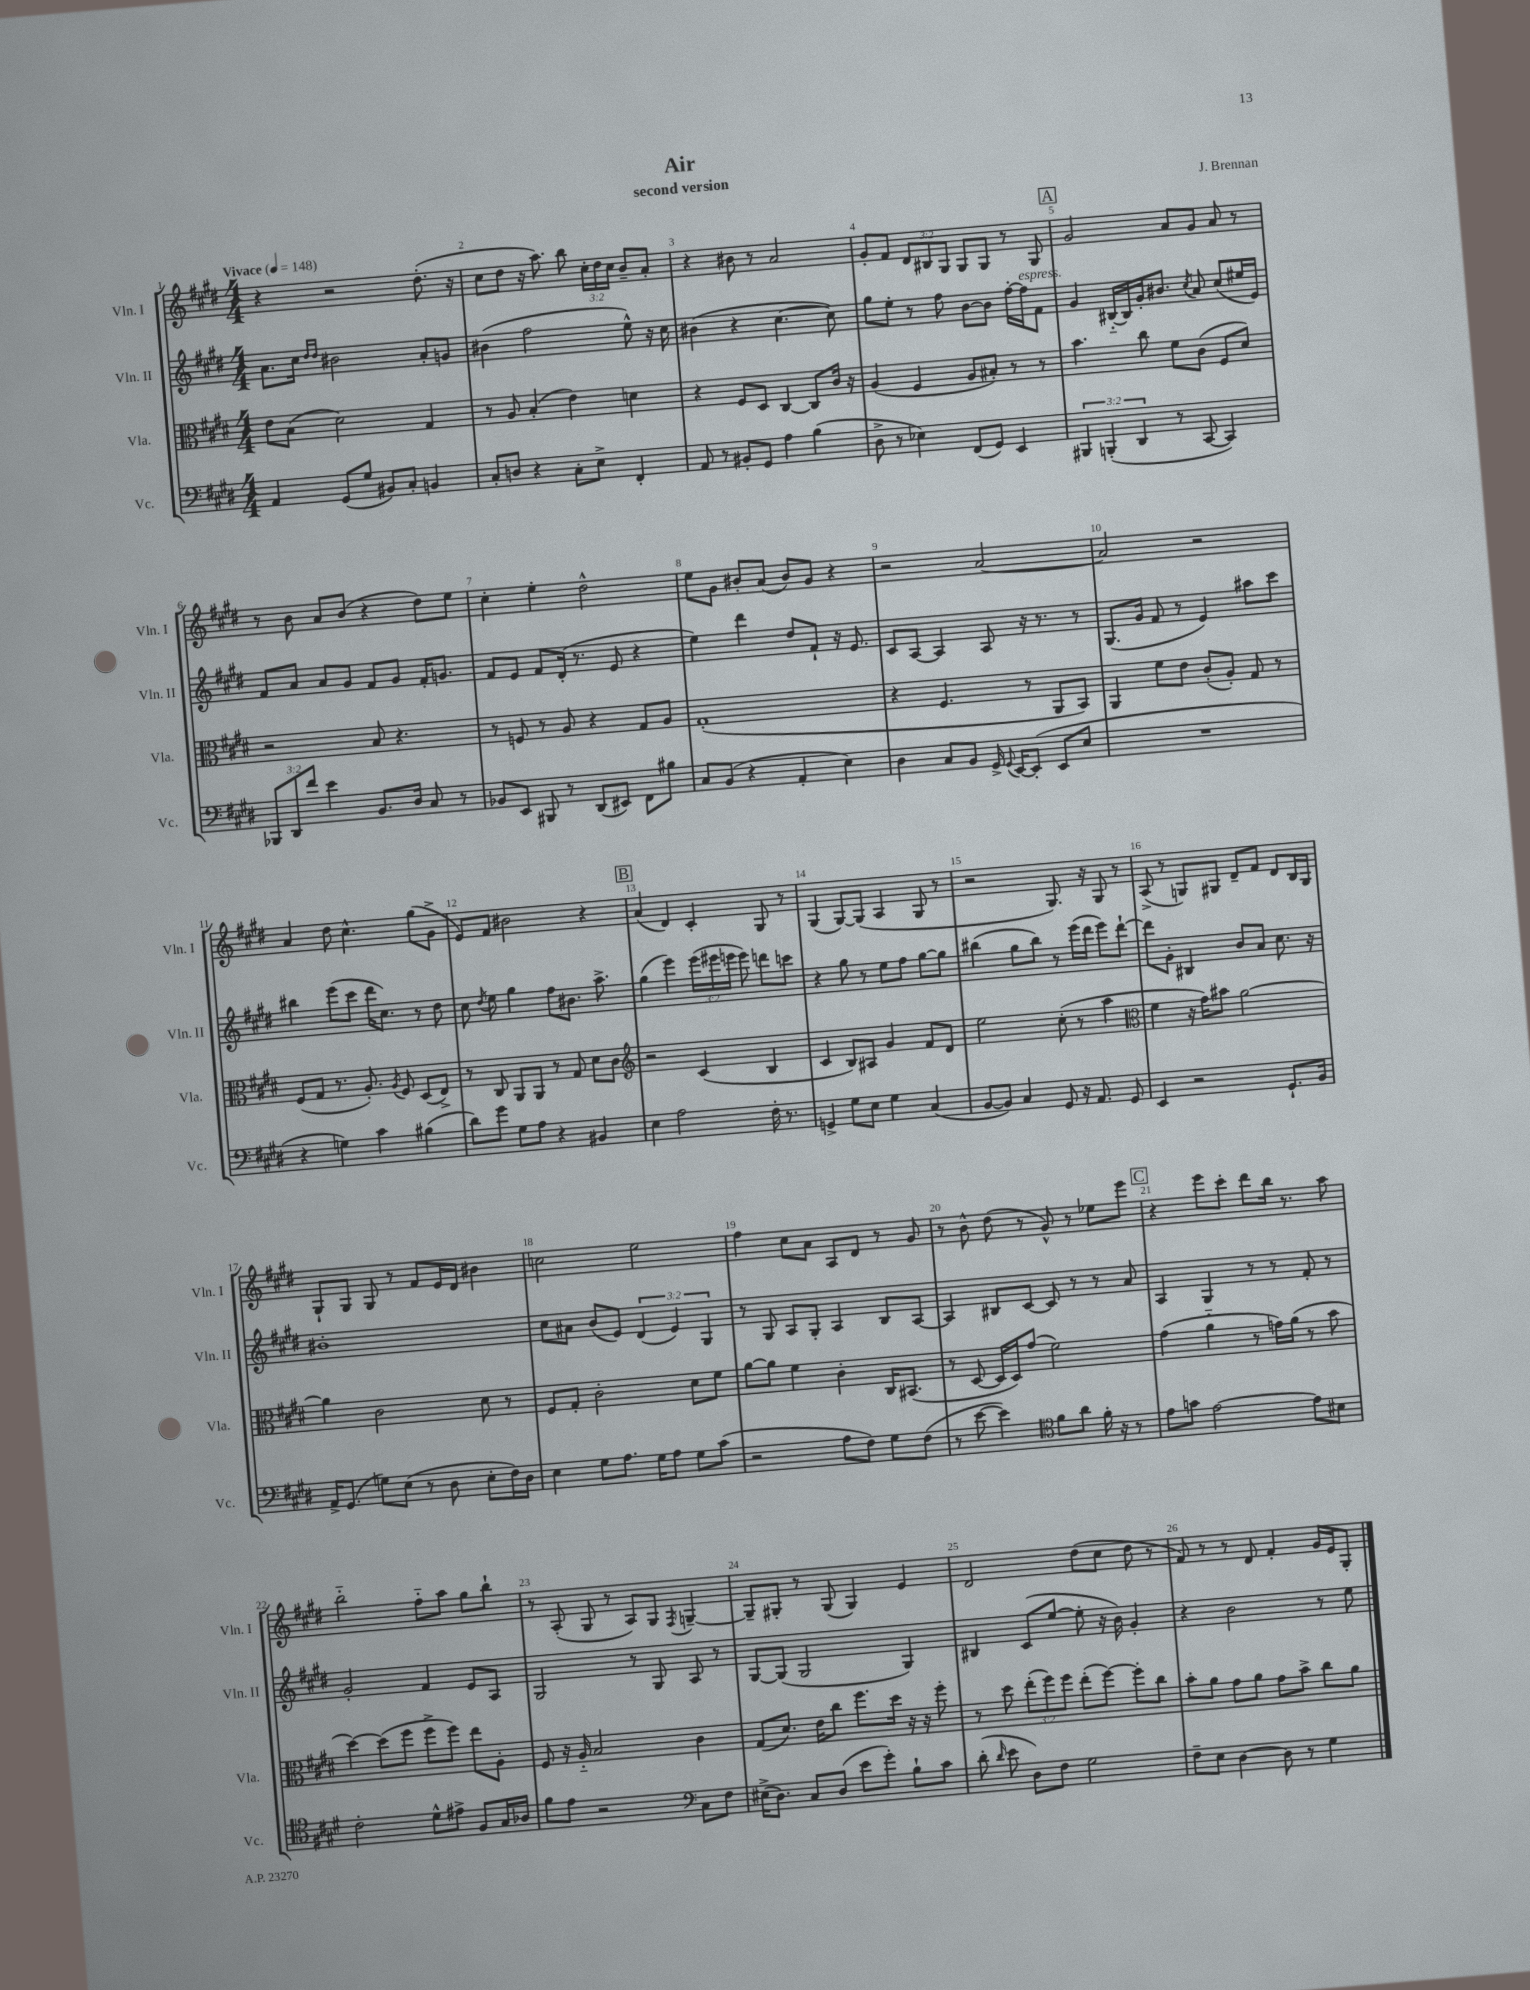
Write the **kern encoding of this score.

**kern	**kern	**kern	**kern
*staff4	*staff3	*staff2	*staff1
*clefF4	*clefC3	*clefG2	*clefG2
*k[f#c#g#d#]	*k[f#c#g#d#]	*k[f#c#g#d#]	*k[f#c#g#d#]
*M4/4	*M4/4	*M4/4	*M4/4
*MM148	*MM148	*MM148	*MM148
4AA/	8e\L	8.a\L	4r
.	(8B\J	.	.
.	.	16cc#\Jk	.
.	.	16qqdd#/LL	.
.	.	16qqdd#/JJ	.
(8GG#/L	2d#\)	2b#\	2r
8G#/J	.	.	.
8BB#/L)	.	.	.
8C#'/J	.	.	.
4BB/	4G#/	8a'/L	(8.dd#'\
.	.	8g/J	.
.	.	.	16r
=	=	=	=
8C#'/L	8r	(4b#\	8cc#\L
8D/J	8A/	.	8dd#\J
4r	(4B'/	2ff#\	16r
.	.	.	8.aa\)
8C#'\L	4e\)	.	8bb\
8E^\J	.	.	24cc#'\LL
.	.	.	24dd#\
.	.	.	24cc#\JJ
4FF#'/	4d\	8ee^^\)	8b~/L
.	.	16r	8a'/J
.	.	16cc#\	.
=	=	=	=
8AA/	4r	(4b#\	4r
8r	.	.	.
8BB#'/L	8F#/L	4r	8b#\
8GG#/J	8D#/J	.	8r
4A\	[4C#/	[4.cc#\	2a/
(4B\	8C#/]L	.	.
.	16c#/Jk	8cc#\])	.
.	16r	.	.
=	=	=	=
8D#^\	(4A/	8gg#\L	8g#'/L
8r	.	8ee'\J	8f#/J
4E-\)	4F#/	8r	12d#/L
.	.	.	12B#/
.	.	8ff#\	.
.	.	.	12G#/J
(8FF#/L	8A/L	[8b\L	8G#/L
8GG#/J)	8B#'/J)	8b\]J	8G#/J
4EE/	8r	[16ff#'\LL	8r
.	.	16ff#\]J	.
.	8r	8f#\J	8G#/
=	=	=	=
6BBB#/	4.b\	4g#/	2g#/
(6BBB'/	.	.	.
.	.	[16B#'~/LL	.
.	.	16B#/]	.
6DD#/	.	.	.
.	8cc#\	16g#'/J	.
.	.	8.b#/J	.
8r	8f#\L	.	8a/L
.	.	8qcc#/	.
[8CC#/	(8c#\J	8a/	8g#/J
4CC#/])	8F#/L	(8cc#/L	8a/
.	8d#/J)	16ee#/L	8r
.	.	16e/JJ)	.
=	=	=	=
12BBB-/L	2r	8f#/L	8r
12DD#/	.	.	.
.	.	8a/J	8b\
12f#/J	.	.	.
4e\	.	8a/L	8a/L
.	.	8g#/J	(8b/J
8.BB/L	8B/	8f#/L	4r
.	4.r	8g#/J	.
16D#/Jk	.	.	.
8C#/	.	16f#'/LK	8dd#\L)
.	.	8.g/J	.
8r	.	.	8ee\J
=	=	=	=
8BB-/L	8r	8f#/L	4cc#'\
8EE/J	8F/	8e/J	.
8BBB#/	8r	8f#/L	4ee'\
8r	8A/	(16d#'/Jk	.
.	.	8.r	.
(8DD#/L	4r	.	2dd#^^\
8EE#/J)	.	8e/	.
8FF#\L	8G#/L	4r	.
8B#\J	8A/J	.	.
=	=	=	=
8C#/L	(1G#'	4ee\)	8ee\L
(8BB/J	.	.	8g#\J
4r	.	4ddd#\	8b#'/L
.	.	.	(8a/J
4AA'/	.	8dd#/L	8b#/L)
.	.	8f#`/J	8g#/J
4E\)	.	16r	4r
.	.	8.e/	.
=	=	=	=
4D#\	4r	8c#/L	2r
.	.	[8A/J	.
8C#/L	4.F#/	4A/]	.
8BB/J	.	.	.
16GG#^/	.	8A/	[2a/
8qqGG#/	.	.	.
[16EE/LK	.	.	.
(8EE'/]J	8r	16r	.
.	.	8.r	.
8EE/L	8AA/L	.	.
8E/J	8BB/J)	8r	.
=	=	=	=
1r	4AA/	(8.G#/L	2a/]
.	.	16g#/Jk	.
.	8f#\L	8f#/	.
.	8e\J	8r	.
.	(8c#'/L	4e/)	2r
.	8A'/J)	.	.
.	8G#/	8aa#\L	.
.	8r	8ccc#\J	.
=	=	=	=
4r	(8F#/L	4bb#\	4a/
.	8G#/J	.	.
4G\)	8.r	(8eee\L	8dd#\
.	.	8ccc#\J	4.cc#^^\
.	8.A'/)	.	.
4c#\	.	16ddd#\LK	.
.	.	8.cc#\J)	.
.	8qA/	.	.
.	8F#/	.	.
(4B#\	(8D#/L	8r	(8gg#\L
.	8E^/J)	8dd#\	8g#^\J
=	=	=	=
8d#\L)	8r	8cc#\	8e/L)
.	.	8qdd#/	.
8g#\J	8C#/	8ee\	8f#/J
8G#\L	8AA/L	4gg#\	2b#\
8A\J	8AA/J	.	.
4r	8r	8ff#\L	.
.	8G#/	8.b#\J	.
4BB#/	8d#\L	.	4r
.	.	8.aa^\	.
.	8c#\J	.	.
=	=	=	=
*	*clefG2	*	*
4E\	2r	(4gg#\	(4a/
2A\	.	4eee\)	4d#/)
.	(4c#/	(24eee\LL	4c#'/
.	.	24eee#\	.
.	.	24eee\JJ	.
.	.	8eee\)	.
16F#'\	4B/	8ddd\L	8G#/
8.r	.	.	.
.	.	8ccc\J	8r
=	=	=	=
4GG^/	4c#/	4r	(4G#/
8G#\L	8B/L)	8gg#\	[8G#/L)
8E\J	8A#/J	8r	(8G#/]J
4G#\	4g#/	8ee\L	4A/
.	.	8ff#\J	.
(4C#/	8f#/L	[8gg#\L	8G#/
.	8d#/J	8gg#\]J	8r
=	=	=	=
[8BB/L	2ee\	(4bb#\	2r
8BB/]J)	.	.	.
4C#/	.	8gg#\L	.
.	.	8bb#\J)	.
8GG#/	(8cc#'\	8r	8.G#/)
16r	8r	(16eee\LL	.
8.AA/	.	16ddd#\JJ	16r
.	4aa\	8eee\L)	8G#/
8GG#/	.	[8ddd#`\J	8r
=	=	=	=
*	*clefC3	*	*
4EE/	4f#\	8ddd#\]L	(8A^/
.	.	8g#'\J	8r
2r	16r	4B#/	8G/L)
.	16g#\LK)	.	.
.	8b#\J	.	8G#/J
.	[2a\	8b/L	8d#~/L
.	.	8a/J	8f#/J
8.GG#`/L	.	8.cc#\	8d#/L
.	.	.	16B/L
16BB/Jk	.	16r	16G#/JJ
=	=	=	=
16AA^/LK	4a\]	1b#'	8G#`/L
(8.GG#/J	.	.	.
.	.	.	8G#/J
8G\L)	2c#\	.	8G#/
(8E\J	.	.	8r
8r	.	.	8f#/L
8D#\	.	.	16e/L
.	.	.	16d#/JJ
8E'\L	8d#\	.	4b#\
16F#\L)	8r	.	.
16D#\JJ	.	.	.
=	=	=	=
4E\	8F#/L	8cc#\L	2cc\
.	8G#'/J	8a#\J	.
8G#\L	2c#'\	(8b/L	.
8.A\J	.	8e/J)	.
.	.	(6d#/	2ee\
16G#\LK	.	.	.
8A\J	.	.	.
.	.	6e/)	.
8G#\L	8d#\L	.	.
.	.	6G#/	.
(8c#\J	8f#\J	.	.
=	=	=	=
2r	[8a\L	8r	4ff#\
.	8a\]J	8G#/	.
.	4f#\	8A/L	8cc#\L
.	.	8G#'/J	8a\J
8A\L	4c#'\	4A/	8A/L
8F#\J)	.	.	8d#/J
8G#\L	16C#/LK	8B/L	8r
.	(8.BB#/J	.	.
(8F#\J	.	[8A/J	8g#/
=	=	=	=
8r	8r	4A/]	8r
[8e\	[8D#/	.	8b^^\
4e\])	16D#/]LL	8B#/L	(8dd#\
.	16D#/J)	.	.
.	(8g#/J	[8c#/J	8r
*clefC4	*	*	*
8f#\L	2f#\)	8c#/]	8g#^^/)
8a\J	.	8r	8r
16f#'\	.	8r	8ee-\L
16r	.	.	.
8r	.	8a/	8eee\J
=	=	=	=
8e\L	(4g#\	4A/	4r
8g\J	.	.	.
[2e\	4a'~\	4G#/	8eee\L
.	.	.	8ccc#'\J
.	8r	8r	8ddd#\L
.	16g\LL)	8r	16bb\Jk
.	(16a\JJ	.	8.r
8e\]L	8r	8f#'/	.
8B#\J	8b\	8r	8aa\
=	=	=	=
2c#'\	[4dd#\)	2g#'/	2bb'~\
.	(8dd#\]L	.	.
.	8ff#\J	.	.
8d#^^\L	8ff#^\L	4f#/	8ff#'~\L
8e#^\J	8ff#\J)	.	8aa\J
8F#/L	8ee\L	8e/L	8gg#\L
16G#/L	8A'\J	8A/J	8bb`\J
16A-/JJ	.	.	.
=	=	=	=
8f#\L	8F#/	2G#/	8r
8e\J	16r	.	(8A'/
.	16A'~/	.	.
2r	2B/	.	8G#/
.	.	.	8r
.	.	8r	8A/L)
.	.	8G#/	8G#/J
*clefF4	*	*	*
.	.	.	8qF#/
8C#\L	4c#\	8A/	[4G~/
8F#\J	.	8r	.
=	=	=	=
(16E#^\LK	(8G#/L	[8G#/L	8G~/]L
8.D#\J)	.	.	.
.	8.d#/J)	(8G#/]J	8G#'/J
8C#/L	.	2G#/	8r
.	16e\LK	.	.
(8D#/J	8cc#\J	.	(8G#/
8e\L	8.ff#\L	.	4G#/)
8g#'\J)	.	.	.
.	16dd#\Jk	.	.
8B`\L	16r	4G#/)	4e/
.	16r	.	.
8c#\J	8ff#'\	.	.
=	=	=	=
(8d#'\	8r	4B#/	2d#/
16qqd#/	.	.	.
8e\	8dd#\	.	.
8D#\L)	(12ee'\L	(8c#/L	.
.	12ff#\)	.	.
8F#\J	.	[8ee/J	.
.	12ff#\J	.	.
2G#\	(8ee'\L	8ee'\]	(8dd#\L
.	[8ff#\J)	16r	8cc#\J
.	.	16b\)	.
.	8ff#'\]L	4g#'/	8dd#\
.	8cc#\J	.	8r
=	=	=	=
8F#~\L	8b'\L	4r	8f#/)
8E\J	8a\J	.	8r
[4D#\	8g#\L	2b\	8r
.	8a\J	.	8d#/
8D#\]	8g#\L	.	4f#'/
8r	8b^\J	.	.
4G#\	8cc#\L	8r	16g#/LL
.	.	.	16e/J
.	8a\J	8ee\	8G#'/J
==	==	==	==
*-	*-	*-	*-
